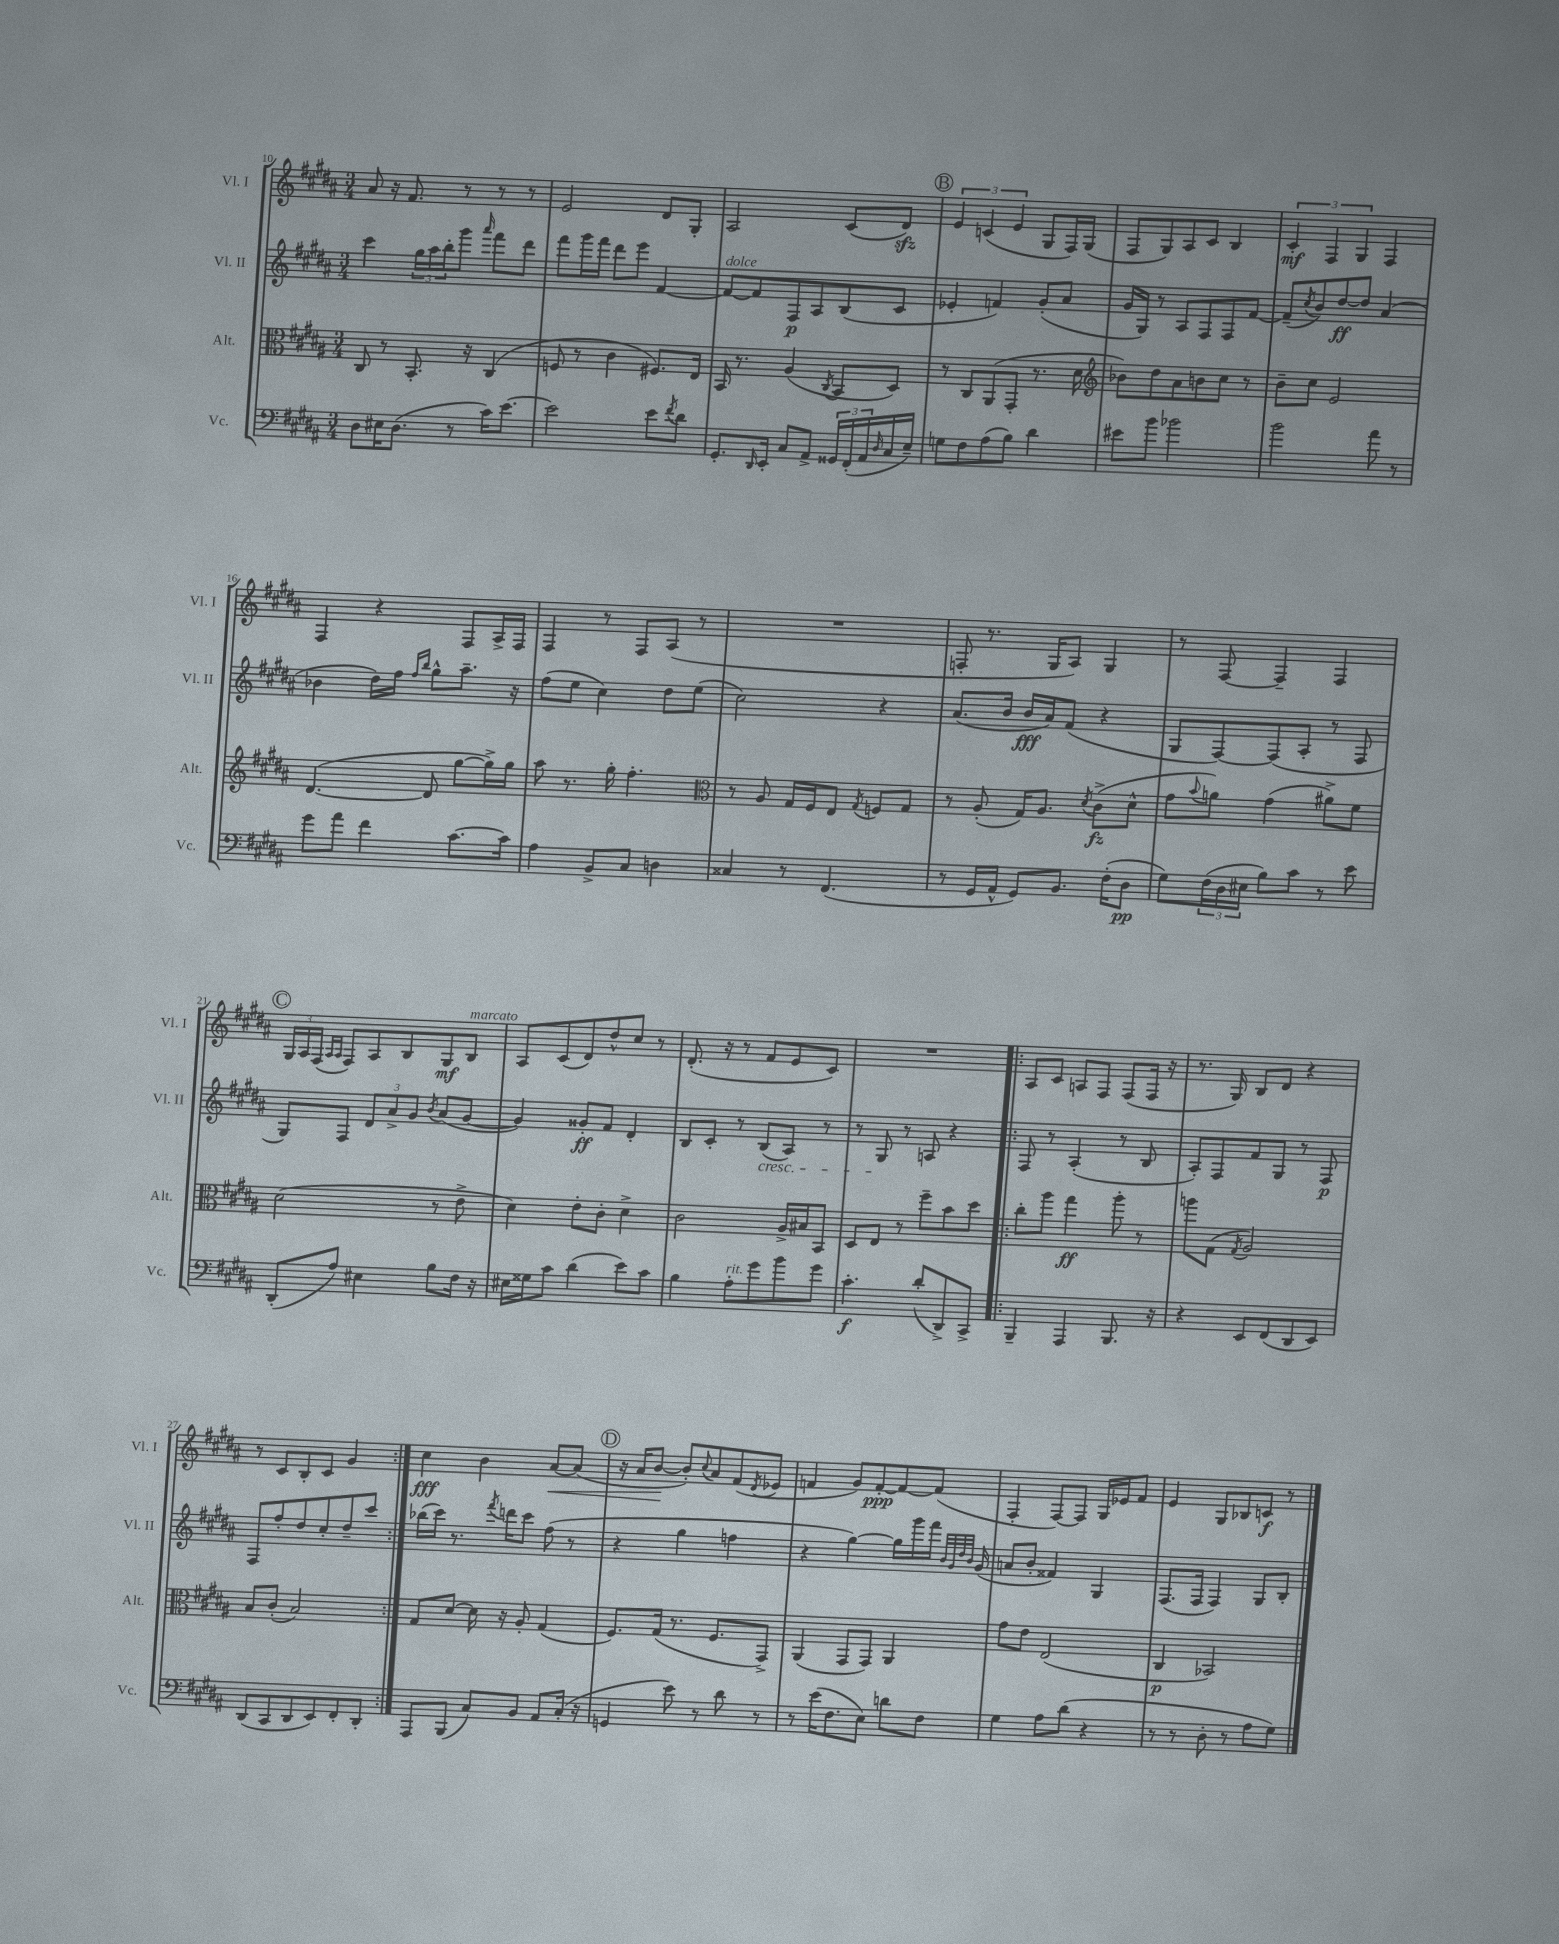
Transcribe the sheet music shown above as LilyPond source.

<<
\new StaffGroup <<
\new Staff = "s0" \with { instrumentName = "Vl. I" shortInstrumentName = "Vl. I" } {
    \clef treble \key b \major \numericTimeSignature \time 3/4
    ais'8 r16 fis'8. r8 r8 r8 |
    e'2 dis'8 gis8-. |
    ais2 cis'8( dis'8\sfz) |
    \mark \markup { \circle "B" } \tuplet 3/2 { e'4 c'4( e'4 } gis8 fis16) gis16( |
    fis8 gis8) ais8 cis'8 b4 |
    \tuplet 3/2 { cis'4-.\mf fis4 gis4 } fis4 |
    fis4 r4 fis8 ais16-> fis16 |
    fis4 r8 fis8 ais8( r8 |
    R2. |
    f8-. r8. gis16 ais8) gis4 |
    r8 fis8~ fis4-- fis4 |
    \mark \markup { \circle "C" } \tuplet 3/2 { gis16 ais16 fis16( } \grace { ais16 ais16 } fis8) ais8 b8 gis8\mf b8^\markup { \italic "marcato" } |
    ais8 cis'8( dis'8) dis''8-^ cis''8 r8 |
    dis'8.-.( r16 r8 fis'8 e'8 cis'8) |
    R2. |
    \repeat volta 2 { ais8 cis'8 a8 fis8 fis8( fis16 r16 |
    r8. gis16) b8 dis'8 r4 |
    r8 cis'8 b8-. cis'8 gis'4 | }
    cis''4\fff b'4 ais'8~\< ais'8( |
    \mark \markup { \circle "D" } r16 ais'16 b'8~\! b'8-.) \appoggiatura { cis''8 } ais'8 fis'8( \acciaccatura { dis'8 } ees'8 |
    f'4 gis'8) f'8~-.\ppp f'8~ f'8( |
    fis4-. fis8~) fis8 gis16 ees'16 fis'8 |
    e'4 gis8 bes8 c'8\f r8 \bar "|." |
}
\new Staff = "s1" \with { instrumentName = "Vl. II" shortInstrumentName = "Vl. II" } {
    \clef treble \key b \major \numericTimeSignature \time 3/4
    cis'''4 \tuplet 3/2 { gis''16 ais''16 b''16-. } gis'''8 \grace { ais'''16 } fis'''8 dis'''8 |
    fis'''8 gis'''16 fis'''16 dis'''8 e'''8 fis'4~ |
    fis'8~^\markup { \italic "dolce" } fis'8 fis8\p ais8 b8( cis'8 |
    \mark \markup { \circle "B" } ees'4-. f'4) gis'8-.( ais'8 |
    gis'16 gis16) r8 ais8 fis8 fis8 fis'8~ |
    fis'8--( \acciaccatura { cis''8 } b'8) dis''8~\ff dis''8 ais'4( |
    bes'4 dis''16) fis''16 \grace { fis''16 b''16 } gis''8-^ ais''8.-- r16 |
    fis''8( e''8 cis''4) dis''8 e''8( |
    cis''2) r4 |
    ais'8.( b'16 b'16\fff ais'16) fis'8( r4 |
    gis8 fis8~) fis8( ais8-. r8 fis8 |
    \mark \markup { \circle "C" } gis8) fis8 \tuplet 3/2 { dis'8 ais'8-> gis'8 } \acciaccatura { b'8 } ais'8( gis'8~ |
    gis'4) gisis'8-.\ff fis'8 dis'4-. |
    b8 cis'8-. r8 b8\cresc( ais8) r8 |
    r8 gis8\! r8 a8 r4 |
    \repeat volta 2 { fis8 r8 ais4-.( r8 b8 |
    ais8-.) fis8 fis'8 gis8 r8 fis8\p |
    fis8 fis''8-. dis''8 cis''8-. dis''8-- cis'''8 | }
    bes''16( cis'''16) r8. \acciaccatura { fis'''8 } d'''16 cis'''8 fis''8( r8 |
    \mark \markup { \circle "D" } r4 gis''4 f''4 |
    r4 gis''4~) gis''16 gis'''16 fis'''16 \grace { b'32 gis'32 dis''32 b'32 } gis'16( |
    a'8 b'8-. fisis'4) gis4 |
    fis8.( fis16 fis4) gis8 b8-. \bar "|." |
}
\new Staff = "s2" \with { instrumentName = "Alt." shortInstrumentName = "Alt." } {
    \clef alto \key b \major \numericTimeSignature \time 3/4
    cis8 r8 b,8.-. r16 cis4( |
    f8 r8 cis'4 fis8.) e16 |
    b,16 r8. ais4( \acciaccatura { cis8 } b,8 dis8) |
    \mark \markup { \circle "B" } r8 cis8 ais,8( gis,8-. r8. dis'16 |
    \clef treble bes'8) dis''8 ais'8 b'8 cis''8 r8 |
    b'8-- cis''8 e'2 |
    dis'4.~( dis'8 gis''8~ gis''16->) gis''16 |
    ais''8 r8. gis''16-. fis''4.-. |
    \clef alto r8 ais8 gis16 fis16 e8 \acciaccatura { gis8 } f8 gis8 |
    r8 ais8-.( gis16) ais8. \acciaccatura { dis'8 } cis'8->\fz( dis'8-^ |
    gis'8 \appoggiatura { b'8 } a'8) gis'4( ais'8->) fis'8 |
    \mark \markup { \circle "C" } dis'2( r8 e'8-> |
    dis'4) e'8-. cis'8-. dis'4-> |
    cis'2 ais16-> bis16 b,8 |
    dis8 e8 r8 fis''8-- b'8 dis''8 |
    \repeat volta 2 { cis''8-. ais''8 gis''4\ff ais''8-. r8 |
    a''8 gis8( \acciaccatura { gis8 } ais2) |
    b8 cis'8-.( b2) | }
    gis8 dis'8~ dis'16 r16 ais8-. gis4( |
    \mark \markup { \circle "D" } fis8.) gis16( r8. fis8. gis,8->) |
    ais,4( gis,8 gis,8) ais,4 |
    gis'8 e'8 e2( |
    cis4\p bes,2) \bar "|." |
}
\new Staff = "s3" \with { instrumentName = "Vc." shortInstrumentName = "Vc." } {
    \clef bass \key b \major \numericTimeSignature \time 3/4
    dis8 eis16 dis8.( r8 cis'16) e'8.~ |
    e'2 e'8 \acciaccatura { fis'8 } dis'8 |
    gis,8.-. \grace { dis,16 } e,16-. cis8 ais,8-> \tuplet 3/2 { gisis,16 fis,16-.( ais,16 } \grace { dis16 } cis16 e16--) |
    \mark \markup { \circle "B" } g8 fis8 ais8( b8) dis'4 |
    eis'8 b'8 bes'2 |
    b'2 ais'8 r8 |
    gis'8 ais'8 fis'4 cis'8.~ cis'16 |
    ais4 b,8-> cis8 d4 |
    cisis4 r8 fis,4.( |
    r8 gis,16 ais,16-^ gis,8) b,8. fis16-.( dis8\pp |
    gis8) \tuplet 3/2 { fis16( dis16 eis16 } b8) cis'8 r8 e'8 |
    \mark \markup { \circle "C" } dis,8-.( ais8) eis4 b8 fis16 r16 |
    eis16 gisis16 cis'8 dis'4( e'8) cis'8 |
    b4 ais8-.^\markup { \italic "rit." } gis'8 b'8 gis'8 |
    cis'4.-.\f dis'8-.( dis,8->) cis,8-> |
    \repeat volta 2 { b,,4-- ais,,4 b,,8. r16 |
    r4 e,8 fis,8( dis,8 e,8) |
    dis,8( cis,8 dis,8 e,8) fis,8-. dis,8-. | }
    ais,,8 b,,8( cis8) b,8 ais,8 cis16-.( r16 |
    \mark \markup { \circle "D" } g,4 e'8) r8 dis'8 r8 |
    r8 e'16( fis8. e8) d'8 fis8 |
    gis4 ais8 dis'8( r4 |
    r8 r8 dis8-. r8 ais8 gis8) \bar "|." |
}
>>
>>
\layout { \context { \Score currentBarNumber = #10 } }
